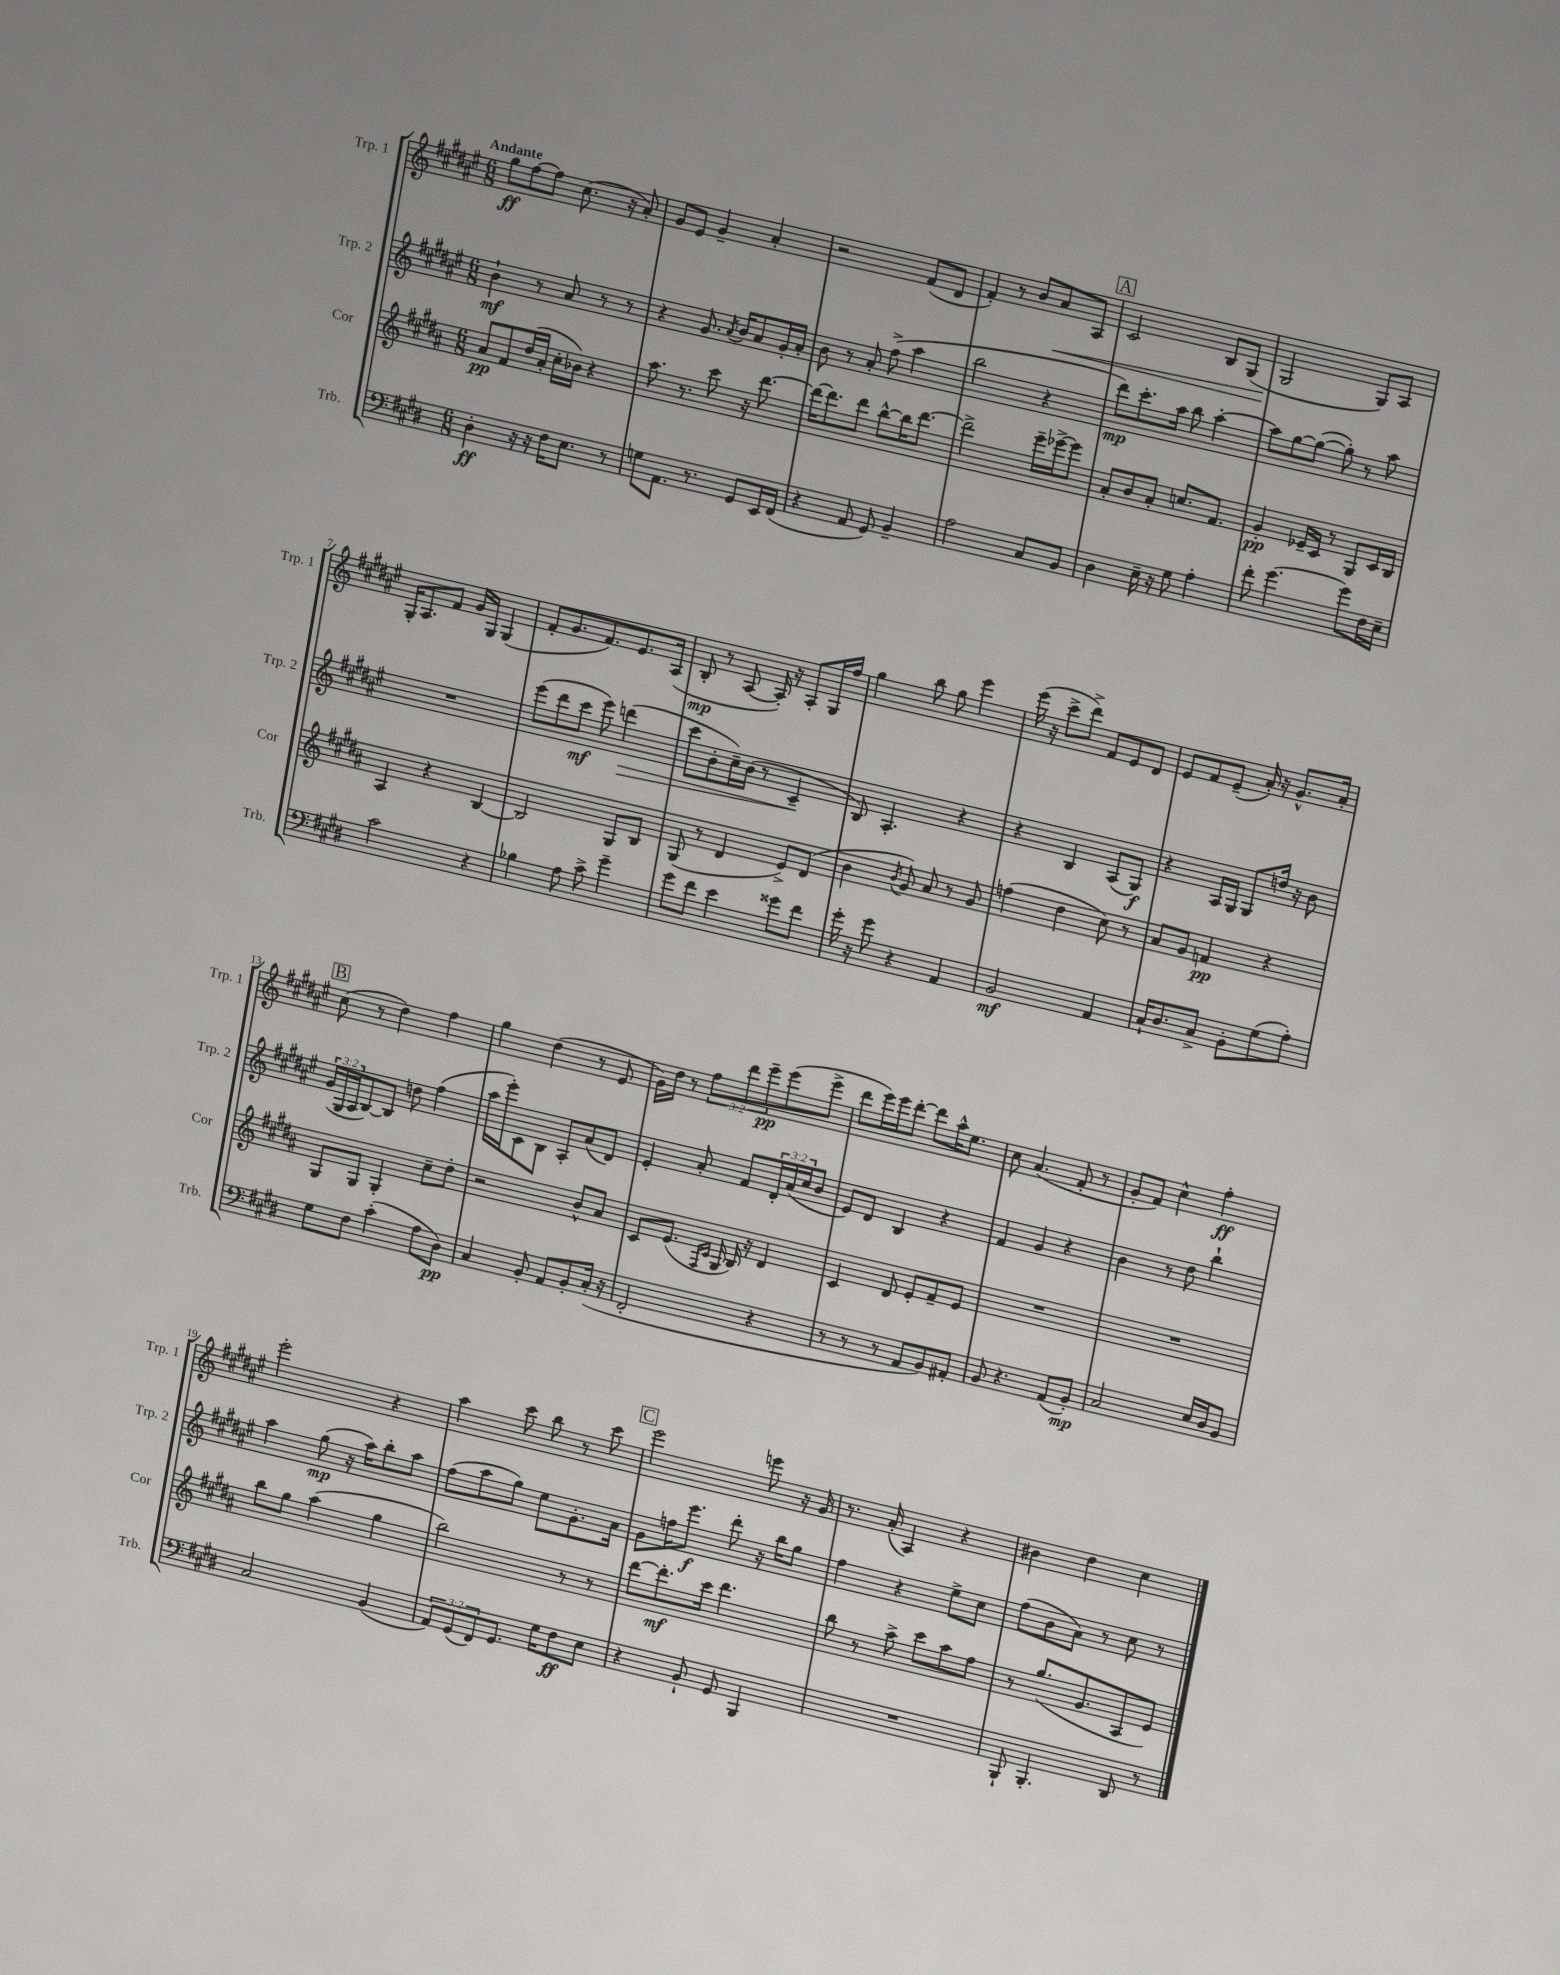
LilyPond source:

<<
\new StaffGroup <<
\new Staff = "s0" \with { instrumentName = "Trp. 1" shortInstrumentName = "Trp. 1" } {
    \clef treble \key fis \major \numericTimeSignature \time 6/8 \override Staff.TupletNumber.text = #tuplet-number::calc-fraction-text \tempo "Andante"
    gis''8\ff fis''8~ fis''8 cis''8.( r16 ais'8-.) |
    gis'8 eis'8 gis'4-- ais'4-. |
    r2 fis'8( dis'8 |
    fis'4-.) r8 b'8 ais'8\< ais8 |
    \mark \markup { \box "A" } cis'2 b8 gis8( |
    gis2\! gis8) ais8 |
    gis16-. ais8. fis'8 gis'16 gis16 gis4( |
    fis'8-. gis'8. fis'8.) eis'8. ais16( |
    b8-.\mp r8 ais8~ ais16-.) r16 ais8-. gis16 fis''16 |
    gis''4 b''8 gis''8 eis'''4 |
    eis'''16( r16 cis'''8-> dis'''8->) fis'8 eis'8 dis'8 |
    eis'8 fis'8 eis'8--( ais'16-.) r16 gis'8.-^ ais'16-. |
    \mark \markup { \box "B" } cis''8( r8 dis''4) fis''4 |
    gis''4 dis''4( r8 eis'8 |
    gis'16) dis''16 r8 \tuplet 3/2 { fis''8 dis'''8 eis'''8--\pp } eis'''8( eis'''8-> |
    dis'''8 eis'''16) eis'''16 dis'''8~-. dis'''8 ais''16-^ eis''8. |
    cis''8 ais'4.( fis'8-. r8 |
    gis'8-. fis'8) cis''4-^ fis''4-.\ff |
    eis'''2-. r4 |
    ais''4 cis'''8 b''8 r8 cis'''8 |
    \mark \markup { \box "C" } eis'''2 e'''8 r16 gis'16 |
    r8. ais'16-.( ais4) r4 |
    bis'4 dis''4 cis''4 \bar "|." |
}
\new Staff = "s1" \with { instrumentName = "Trp. 2" shortInstrumentName = "Trp. 2" } {
    \clef treble \key fis \major \numericTimeSignature \time 6/8 \override Staff.TupletNumber.text = #tuplet-number::calc-fraction-text
    b'4-!\mf r8 ais'8 r8 r8 |
    r4 gis'8. \acciaccatura { ais'8 } b'16 ais'8 gis'16-. ais'16-. |
    b'8 r8 ais'8-. fis''8->( ais''4 |
    b''2 r4 |
    \mark \markup { \box "A" } dis'''8\mp) cis'''8.-. ais''16 b''8 ais''4~-. |
    ais''8 gis''8~ gis''8~( gis''8-.) r8 ais''8 |
    R2. |
    eis'''8( dis'''8 cis'''8\mf eis'''8) d'''4\>( |
    cis'''8 b'8-. cis''16--) b'16( r8 cis'4--\! |
    b8) ais4.-. r4 |
    r4 b4 ais8( gis8\f) |
    r4 ais16 gis16 gis8 d''16 r16 b'8 |
    \mark \markup { \box "B" } \tuplet 3/2 { gis'16( gis16 ais16 } b8~) b8 d''8 fis''4( |
    ais''16 eis'''16-.) cis'8 b8 ais8-. ais'8( dis'8) |
    eis'4-. ais'8-. fis'8 \tuplet 3/2 { dis'16-. ais'16( cis''16 } b'8 |
    eis'8) dis'8 b4 r4 |
    fis'4 gis'4 r4 |
    b'4 r8 dis''8 b''4-! |
    ais''4 gis''8\mp( r16 ais''16) b''8-. ais''8 |
    fis''8( ais''8 gis''8) eis''8 gis'8.-. ais'16 |
    \mark \markup { \box "C" } gis'8 f''16 eis'''8.\f dis'''8-. r16 b''16 gis''8 |
    fis''4 r4 eis''8-> cis''8 |
    fis''8( b'8 ais'8) r8 cis''8 r8 \bar "|." |
}
\new Staff = "s2" \with { instrumentName = "Cor" shortInstrumentName = "Cor" } {
    \clef treble \key b \major \numericTimeSignature \time 6/8
    ais'8\pp fis'8 dis''16( ais'16-. cis''16-. bes'16) r4 |
    ais''8. r8. cis'''8 r16 dis'''8.~ |
    dis'''16~ dis'''8. dis'''8 b''8~-^ b''16 dis'''8.~ |
    dis'''2-> e'''16-- ees'''16~-> ees'''8 |
    \mark \markup { \box "A" } ais'8-. b'8 ais'8-. c''8. fis'8. |
    gis'4-.\pp ees'16-- cis'16 r8 gis8 cis'16 b16 |
    ais4 r4 b4~ |
    b2 gis8 b8 |
    gis8( r8 dis'4 e'8->) dis'8( |
    b'4 \acciaccatura { b'8 } gis'8) ais'8 r8 gis'8 |
    f''4( dis''4 cis''8) r8 |
    ais'8 gis'8 f'4\pp r4 |
    \mark \markup { \box "B" } gis8 gis8 gis4-. cis''8-- dis''8-. |
    r2 b'8-^ ais'8 |
    cis'8 e'8.( \grace { fis16 cis'16 } gis16 b16) r16 dis'4 |
    cis'4 dis'8 e'8-. fis'8-- e'8 |
    R2. |
    R2. |
    b''8 gis''8 ais''4( gis''4 |
    b''2) r8 r8 |
    \mark \markup { \box "C" } dis'''8~ dis'''8.-.\mf cis'''16 dis'''4. |
    b''8 r8 ais''8-> cis'''8 ais''8 fis''8 |
    r8 gis''8.( gis'8. ais8 e'8) \bar "|." |
}
\new Staff = "s3" \with { instrumentName = "Trb." shortInstrumentName = "Trb." } {
    \clef bass \key e \major \numericTimeSignature \time 6/8 \override Staff.TupletNumber.text = #tuplet-number::calc-fraction-text
    dis4-.\ff r16 r16 fis16 e8. r8 |
    g8 a,8. r8. gis,8 e,16 fis,16( |
    r4 a,8 gis,8) b,4-- |
    a2 cis8 b,8 |
    \mark \markup { \box "A" } dis4 e16-- r16 gis8 a4-. |
    fis'8-. gis'4.~ gis'8 fis16 e16-- |
    cis'2 r4 |
    bes4 a8 cis'8-> gis'4-- |
    gis'8 fis'8 e'4 gisis'8 fis'8 |
    gis'16-. r16 gis'8 r4 a,4 |
    b,2\mf a,4 |
    cis16-! dis8. cis8-> b,8-. gis8( a8-.) |
    \mark \markup { \box "B" } gis8 fis8 cis'4-.( a8 dis8\pp) |
    cis4 b,8-. a,8 b,8-. cis16-.( r16 |
    fis,2-. r4 |
    r8 r8 r8 a,8 b,8) ais,8-. |
    b,8 r4. a,8( b,8-.\mp) |
    cis2 e16 dis16 b,8 |
    cis2 b,4( |
    \tuplet 3/2 { a,8) gis,8( fis,8) } gis,8. gis16 fis8\ff e8 |
    \mark \markup { \box "C" } r4 b,8-! gis,8 b,,4 |
    R2. |
    b,,8-! b,,4.-. dis,8 r8 \bar "|." |
}
>>
>>
